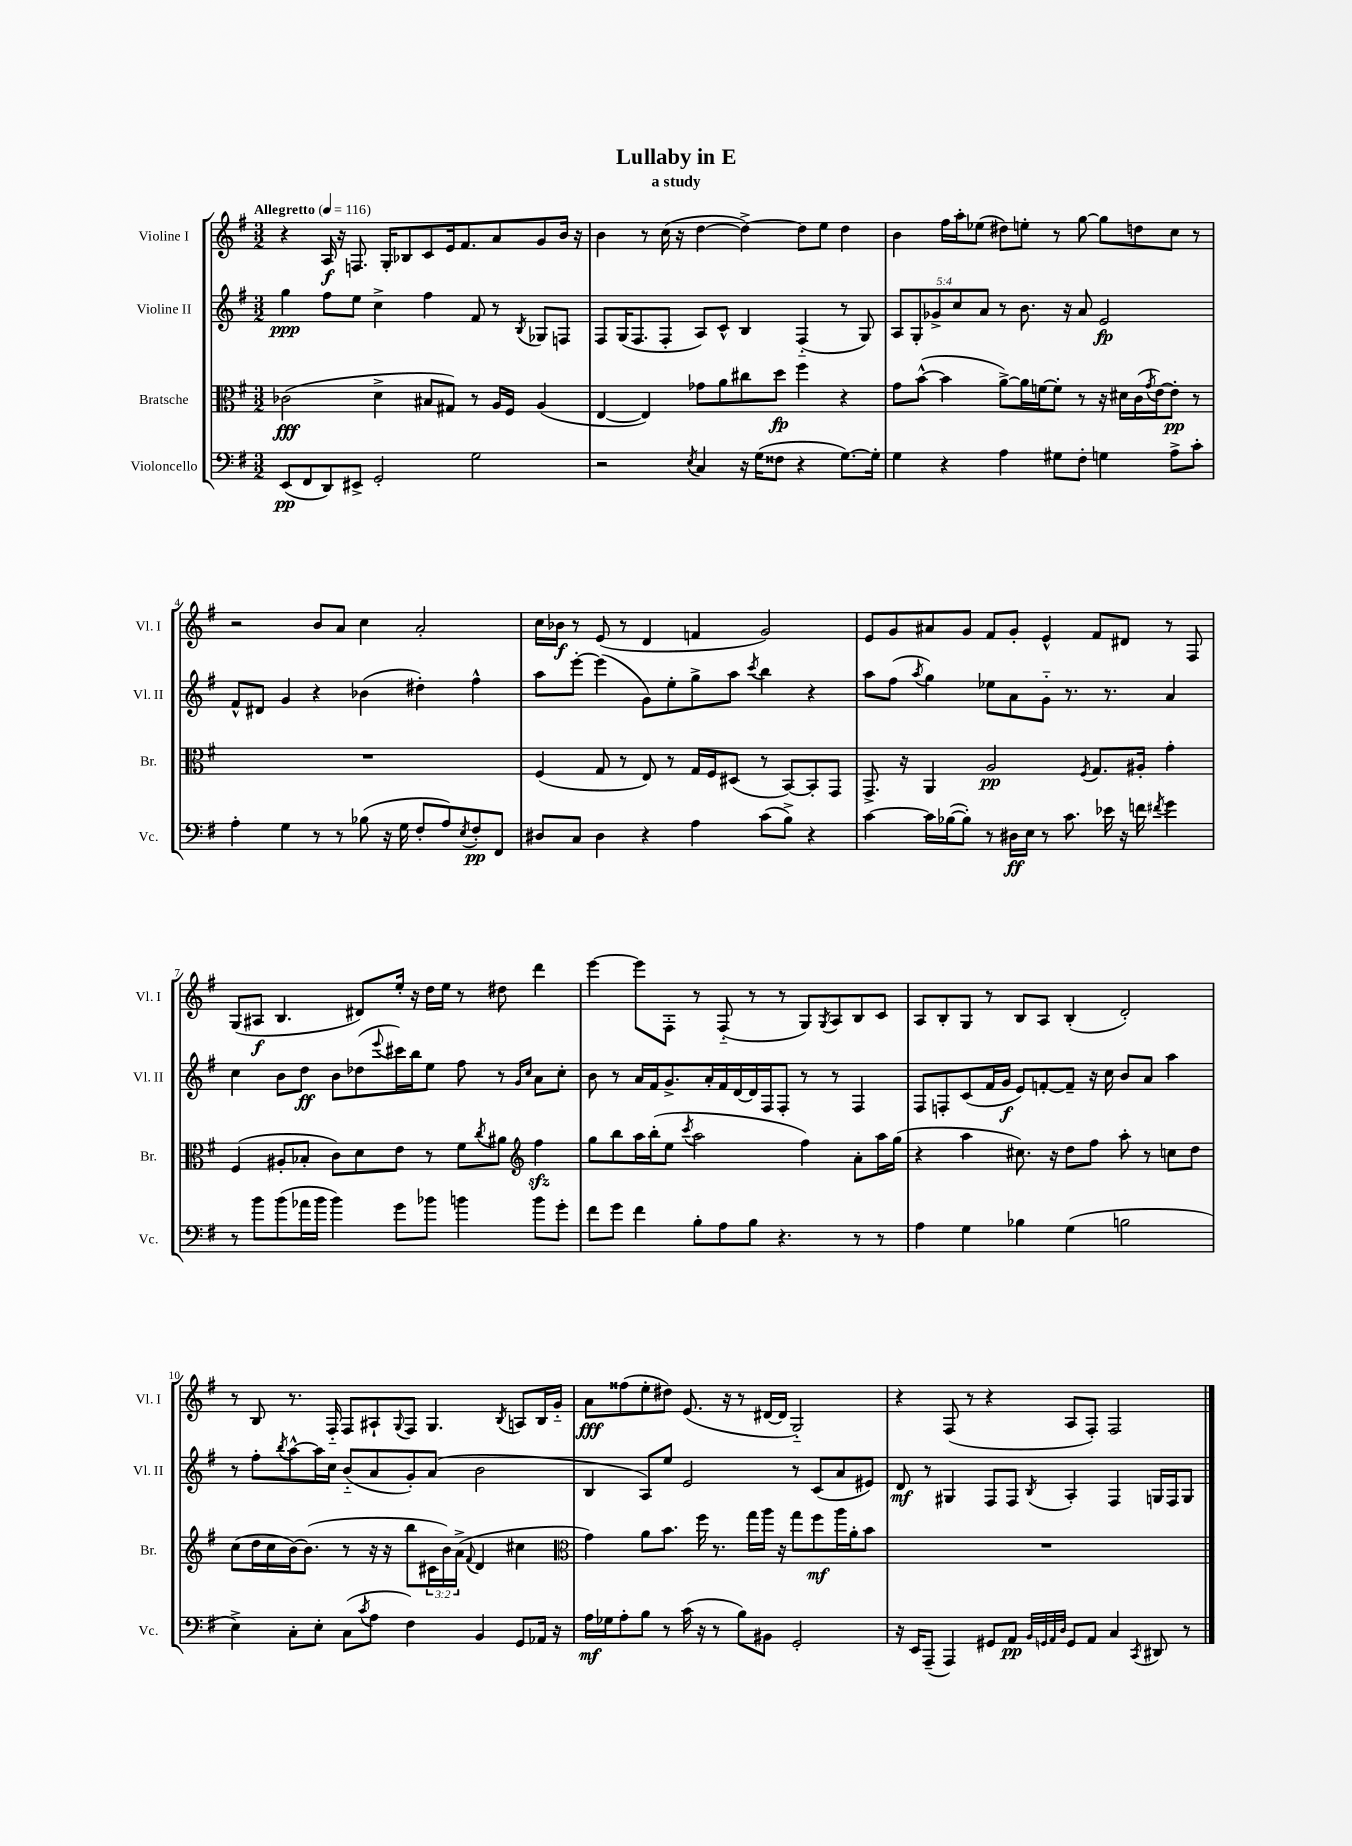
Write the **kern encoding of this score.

**kern	**dynam	**kern	**dynam	**kern	**dynam	**kern	**dynam
*part4	*part4	*part3	*part3	*part2	*part2	*part1	*part1
*staff4	*staff4	*staff3	*staff3	*staff2	*staff2	*staff1	*staff1
*I"Violoncello	*	*I"Bratsche	*	*I"Violine II	*	*I"Violine I	*
*I'Vc.	*	*I'Br.	*	*I'Vl. II	*	*I'Vl. I	*
*clefF4	*	*clefC3	*	*clefG2	*	*clefG2	*
*k[f#]	*	*k[f#]	*	*k[f#]	*	*k[f#]	*
*M3/2	*	*M3/2	*	*M3/2	*	*M3/2	*
*MM116	*	*MM116	*	*MM116	*	*MM116	*
=1	=1	=1	=1	=1	=1	=1	=1
!	!	!	!	!	!	!LO:TX:a:B:t=Allegretto	!
(8EE/L	pp	(2c-X\	fff	4gg\	ppp	4r	.
8FF#/	.	.	.	.	.	.	.
8DD/)	.	.	.	8ff#\L	.	16A/	f
.	.	.	.	.	.	16r	.
8EE#X^/J	.	.	.	8ee\J	.	8.Fn/	.
2GG'/	.	4d^\	.	4cc^\	.	.	.
.	.	.	.	.	.	16G'/KL	.
.	.	.	.	.	.	8B-X/	.
.	.	8B#X/L	.	4ff#\	.	8c/	.
.	.	8G#X/J)	.	.	.	16e/k	.
.	.	.	.	.	.	8.f#/	.
2G\	.	8r	.	8f#/	.	.	.
.	.	16A/LL	.	8r	.	8a/	.
.	.	16F#/JJ	.	.	.	.	.
.	.	.	.	8qB/	.	.	.
.	.	(4A/	.	8G-X/L	.	8g/	.
.	.	.	.	8Fn/J	.	16b/Jk	.
.	.	.	.	.	.	16r	.
=2	=2	=2	=2	=2	=2	=2	=2
2r	.	[4E/	.	8F#/L	.	4b\	.
.	.	.	.	(16G/K	.	.	.
.	.	.	.	8.F#/	.	.	.
.	.	4E/])	.	.	.	8r	.
.	.	.	.	8F#'/J	.	(16cc\	.
.	.	.	.	.	.	16r	.
8qE/	.	.	.	.	.	.	.
4C/	.	8g-X\L	.	8A/L)	.	[4dd\	.
.	.	8a\	.	8c^^/J	.	.	.
16r	.	8cc#X\	.	4B/	.	4dd^\_)	.
(16G\KL	.	.	.	.	.	.	.
8F##X\J	.	8dd\J	fp	.	.	.	.
4r	.	4ff#\	.	(4F#/	.	8dd\L]	.
.	.	.	.	.	.	8ee\J	.
[8.G\L)	.	4r	.	8r	.	4dd\	.
.	.	.	.	8G/)	.	.	.
16G'\Jk]	.	.	.	.	.	.	.
=3	=3	=3	=3	=3	=3	=3	=3
4G\	.	8g\L	.	10A/L	.	4b\	.
.	.	.	.	10G'/	.	.	.
.	.	([8b^^\J	.	.	.	.	.
.	.	.	.	10g-X^/	.	.	.
4r	.	4b\]	.	.	.	16ff#\LL	.
.	.	.	.	10cc/	.	.	.
.	.	.	.	.	.	16aa'\J	.
.	.	.	.	.	.	(8ee-X\J	.
.	.	.	.	10a/J	.	.	.
4A\	.	[8a^\L)	.	8r	.	8dd#X\L)	.
.	.	16a\L]	.	8.b\	.	8een'\J	.
.	.	[16fn\J	.	.	.	.	.
8G#X\L	.	8f'\J]	.	.	.	8r	.
.	.	.	.	16r	.	.	.
8F#'\J	.	8r	.	8a/	.	[8gg\	.
4Gn\	.	16r	.	2e/	fp	8gg\L]	.
.	.	16d#X\LL	.	.	.	.	.
.	.	(16c\	.	.	.	8ddn\	.
.	.	8qg/	.	.	.	.	.
.	.	[16e\J)	.	.	.	.	.
8A^\L	.	8e'\J]	pp	.	.	8cc\J	.
8c'\J	.	8r	.	.	.	8r	.
!!LO:LB:g=z
=4	=4	=4	=4	=4	=4	=4	=4
4A'\	.	1.r	.	8f#^^/L	.	2r	.
.	.	.	.	8d#X/J	.	.	.
4G\	.	.	.	4g/	.	.	.
8r	.	.	.	4r	.	8b/L	.
8r	.	.	.	.	.	8a/J	.
(8B-X\	.	.	.	(4b-X\	.	4cc\	.
16r	.	.	.	.	.	.	.
16G\	.	.	.	.	.	.	.
8F#'/L	.	.	.	4dd#X'\)	.	2a'/	.
8A/)	.	.	.	.	.	.	.
8qE/	.	.	.	.	.	.	.
8F#'/	pp	.	.	4ff#^^\	.	.	.
8FF#/J	.	.	.	.	.	.	.
=5	=5	=5	=5	=5	=5	=5	=5
8D#X/L	.	(4F#/	.	8aa\L	.	16cc\LL	.
.	.	.	.	.	.	16b-X\JJ	f
8C/J	.	.	.	[8eee'\J	.	8r	.
4D#\	.	8G/	.	(4eee\]	.	(8e/	.
.	.	8r	.	.	.	8r	.
4r	.	8E/)	.	8g\L)	.	4d/	.
.	.	8r	.	8ee'\	.	.	.
4A\	.	16G/LL	.	8gg^\	.	4fn/	.
.	.	16F#/J	.	.	.	.	.
.	.	(8D#X/J	.	8aa\J	.	.	.
.	.	.	.	8qccc/	.	.	.
(8c\L	.	8r	.	4bb\	.	2g/)	.
8B^\J)	.	[8BB/L)	.	.	.	.	.
4r	.	8BB'/]	.	4r	.	.	.
.	.	8GG/J	.	.	.	.	.
=6	=6	=6	=6	=6	=6	=6	=6
[4c\	.	8.GG^/	.	8aa\L	.	8e/L	.
.	.	.	.	(8ff#\J	.	8g/	.
.	.	16r	.	.	.	.	.
.	.	.	.	8qaa/	.	.	.
16c\LL]	.	4AA/	.	4gg\)	.	8a#X/	.
([16B-X\J	.	.	.	.	.	.	.
8B-'\J])	.	.	.	.	.	8g/J	.
8r	.	2A/	pp	8ee-X\L	.	8f#/L	.
16D#X\LL	ff	.	.	8a\	.	8g'/J	.
16E\JJ	.	.	.	.	.	.	.
8r	.	.	.	8g\J	.	4e^^/	.
8.c\	.	.	.	8.r	.	.	.
.	.	8qF#/	.	.	.	.	.
.	.	8.G/L	.	.	.	8f#/L	.
16e-X\	.	.	.	8.r	.	.	.
16r	.	.	.	.	.	8d#X/J	.
16fn\	.	16A#X'/Jk	.	.	.	.	.
8qf#X/	.	.	.	.	.	.	.
4g\	.	4g'\	.	4a/	.	8r	.
.	.	.	.	.	.	8F#/	.
!!LO:LB:g=z
=7	=7	=7	=7	=7	=7	=7	=7
8r	.	(4F#/	.	4cc\	.	(8G/L	.
8b\L	.	.	.	.	.	8A#X/J	f
(8b\	.	8A#X'/L	.	8b\L	.	4.B/	.
16a-X\L	.	8B-X'/J	.	8dd\J	ff	.	.
16b\JJ	.	.	.	.	.	.	.
4b\)	.	8c\L)	.	8b\L	.	.	.
.	.	8d\	.	(8dd-X\	.	8d#X/L)	.
.	.	.	.	8qqeee/	.	.	.
8g\L	.	8e\J	.	16ccc#X\L)	.	16ee'/Jk	.
.	.	.	.	16bb\J	.	16r	.
8b-X\J	.	8r	.	8ee\J	.	16dd\LL	.
.	.	.	.	.	.	16ee\JJ	.
4bn\	.	8f#\L	.	8ff#\	.	8r	.
.	.	8qcc/	.	.	.	.	.
.	.	8a#X\J	.	8r	.	8dd#X\	.
*	*	*clefG2	*	*	*	*	*
.	.	.	.	16qqg/LL	.	.	.
.	.	.	.	16qqcc/JJ	.	.	.
8b\L	.	4ff#zz\	.	8a\L	.	4ddd\	.
8g'\J	.	.	.	8cc'\J	.	.	.
=8	=8	=8	=8	=8	=8	=8	=8
8f#\L	.	8gg\L	.	8b\	.	[4eee\	.
8g\J	.	8bb\	.	8r	.	.	.
4f#\	.	16aa\L	.	16a/LL	.	8eee\L]	.
.	.	(16bb'\J	.	16f#/J	.	.	.
.	.	8ee\J	.	8.g^/	.	8F#'\J	.
.	.	8qccc/	.	.	.	.	.
8B'\L	.	2aa\	.	.	.	8r	.
.	.	.	.	16a'/L	.	.	.
8A\	.	.	.	16f#/	.	(8F#/	.
.	.	.	.	[16d/	.	.	.
8B\J	.	.	.	16d/]	.	8r	.
.	.	.	.	16F#/J	.	.	.
4.r	.	.	.	8F#'/J	.	8r	.
.	.	4ff#\)	.	8r	.	8G/L)	.
.	.	.	.	.	.	8qG/	.
.	.	.	.	8r	.	8A/	.
8r	.	8a'\L	.	4F#/	.	8B/	.
8r	.	16aa\L	.	.	.	8c/J	.
.	.	(16gg\JJ	.	.	.	.	.
=9	=9	=9	=9	=9	=9	=9	=9
4A\	.	4r	.	8F#/L	.	8A/L	.
.	.	.	.	8Fn'/	.	8B'/	.
4G\	.	4aa\	.	(8c/	.	8G/J	.
.	.	.	.	16f#/L	.	8r	.
.	.	.	.	16g/JJ	f	.	.
4B-X\	.	8.cc#X\)	.	8e/L)	.	8B/L	.
.	.	.	.	[8fn'/	.	8A/J	.
.	.	16r	.	.	.	.	.
(4G\	.	8dd\L	.	8f~/J]	.	(4B'/	.
.	.	8ff#\J	.	16r	.	.	.
.	.	.	.	16cc\	.	.	.
2Bn\	.	8aa'\	.	8b/L	.	2d'/)	.
.	.	8r	.	8a/J	.	.	.
.	.	8ccn\L	.	4aa\	.	.	.
.	.	8dd\J	.	.	.	.	.
!!LO:LB:g=z
=10	=10	=10	=10	=10	=10	=10	=10
4E^\)	.	(8cc\L	.	8r	.	8r	.
.	.	16dd\L	.	8ff#'\L	.	8B/	.
.	.	16cc\	.	.	.	.	.
.	.	.	.	8qbb/	.	.	.
8C'\L	.	[16b\J)	.	[8aa^^\	.	8.r	.
.	.	(8.b\J]	.	.	.	.	.
8E'\J	.	.	.	16aa\L]	.	.	.
.	.	.	.	16cc\JJ	.	16F#/	.
(8C\L	.	8r	.	(8b/L	.	8F#/L	.
8qc/	.	.	.	.	.	.	.
8A\J	.	16r	.	8a/	.	8A#X`/	.
.	.	16r	.	.	.	.	.
.	.	.	.	.	.	8qqG/	.
4F#\)	.	8bb\L	.	8g'/)	.	8F#/J	.
.	.	24c#X\L	.	(8a/J	.	4.G/	.
.	.	24b\)	.	.	.	.	.
.	.	(24a^\JJ	.	.	.	.	.
.	.	8qqf#/	.	.	.	.	.
4BB/	.	4d/	.	2b\	.	.	.
.	.	.	.	.	.	8qB/	.
8GG/L	.	4cc#X\	.	.	.	8An/L	.
16AA-X/Jk	.	.	.	.	.	16B/L	.
16r	.	.	.	.	.	16g/JJ	.
=11	=11	=11	=11	=11	=11	=11	=11
*	*	*clefC3	*	*	*	*	*
16A\LL	mf	4g\)	.	4B/	.	8a\L	fff
16G-X\J	.	.	.	.	.	.	.
8A'\	.	.	.	.	.	(8ff##X\	.
8B\J	.	8a\L	.	8A/L)	.	8ee'\	.
8r	.	8.b\J	.	8ee/J	.	8dd#X\J)	.
(16c\	.	.	.	2e/	.	(8.e/	.
16r	.	16ff#\	.	.	.	.	.
8r	.	8.r	.	.	.	.	.
.	.	.	.	.	.	16r	.
8B\L)	.	.	.	.	.	8r	.
.	.	16gg\LL	.	.	.	.	.
8BB#X\J	.	16aa\JJ	.	.	.	[16d#X/LL	.
.	.	16r	.	.	.	16d#/JJ]	.
2GG'/	.	8gg\L	.	8r	.	2G/)	.
.	.	8ff#\	mf	(8c/L	.	.	.
.	.	16aa\L	.	8a/	.	.	.
.	.	16a'\J	.	.	.	.	.
.	.	8b\J	.	8e#X/J)	.	.	.
=12	=12	=12	=12	=12	=12	=12	=12
16r	.	1.r	.	8d/	mf	4r	.
16EE/KL	.	.	.	.	.	.	.
(8AAA~/J	.	.	.	8r	.	.	.
4AAA/)	.	.	.	4G#X/	.	(8F#/	.
.	.	.	.	.	.	8r	.
8GG#X/L	.	.	.	8F#/L	.	4r	.
8AA/J	pp	.	.	8F#/J	.	.	.
32qqBB/LLL	.	.	.	.	.	.	.
32qqGGn/	.	.	.	.	.	.	.
32qqAA/	.	.	.	.	.	.	.
32qqD/JJJ	.	.	.	8qB/	.	.	.
8GG/L	.	.	.	4A'/	.	8A/L	.
8AA/J	.	.	.	.	.	8F#'/J)	.
4C/	.	.	.	4F#/	.	2F#/	.
8qCC/	.	.	.	.	.	.	.
8DD#X/	.	.	.	16Gn/LL	.	.	.
.	.	.	.	16F#/J	.	.	.
8r	.	.	.	8G/J	.	.	.
==	==	==	==	==	==	==	==
*-	*-	*-	*-	*-	*-	*-	*-
